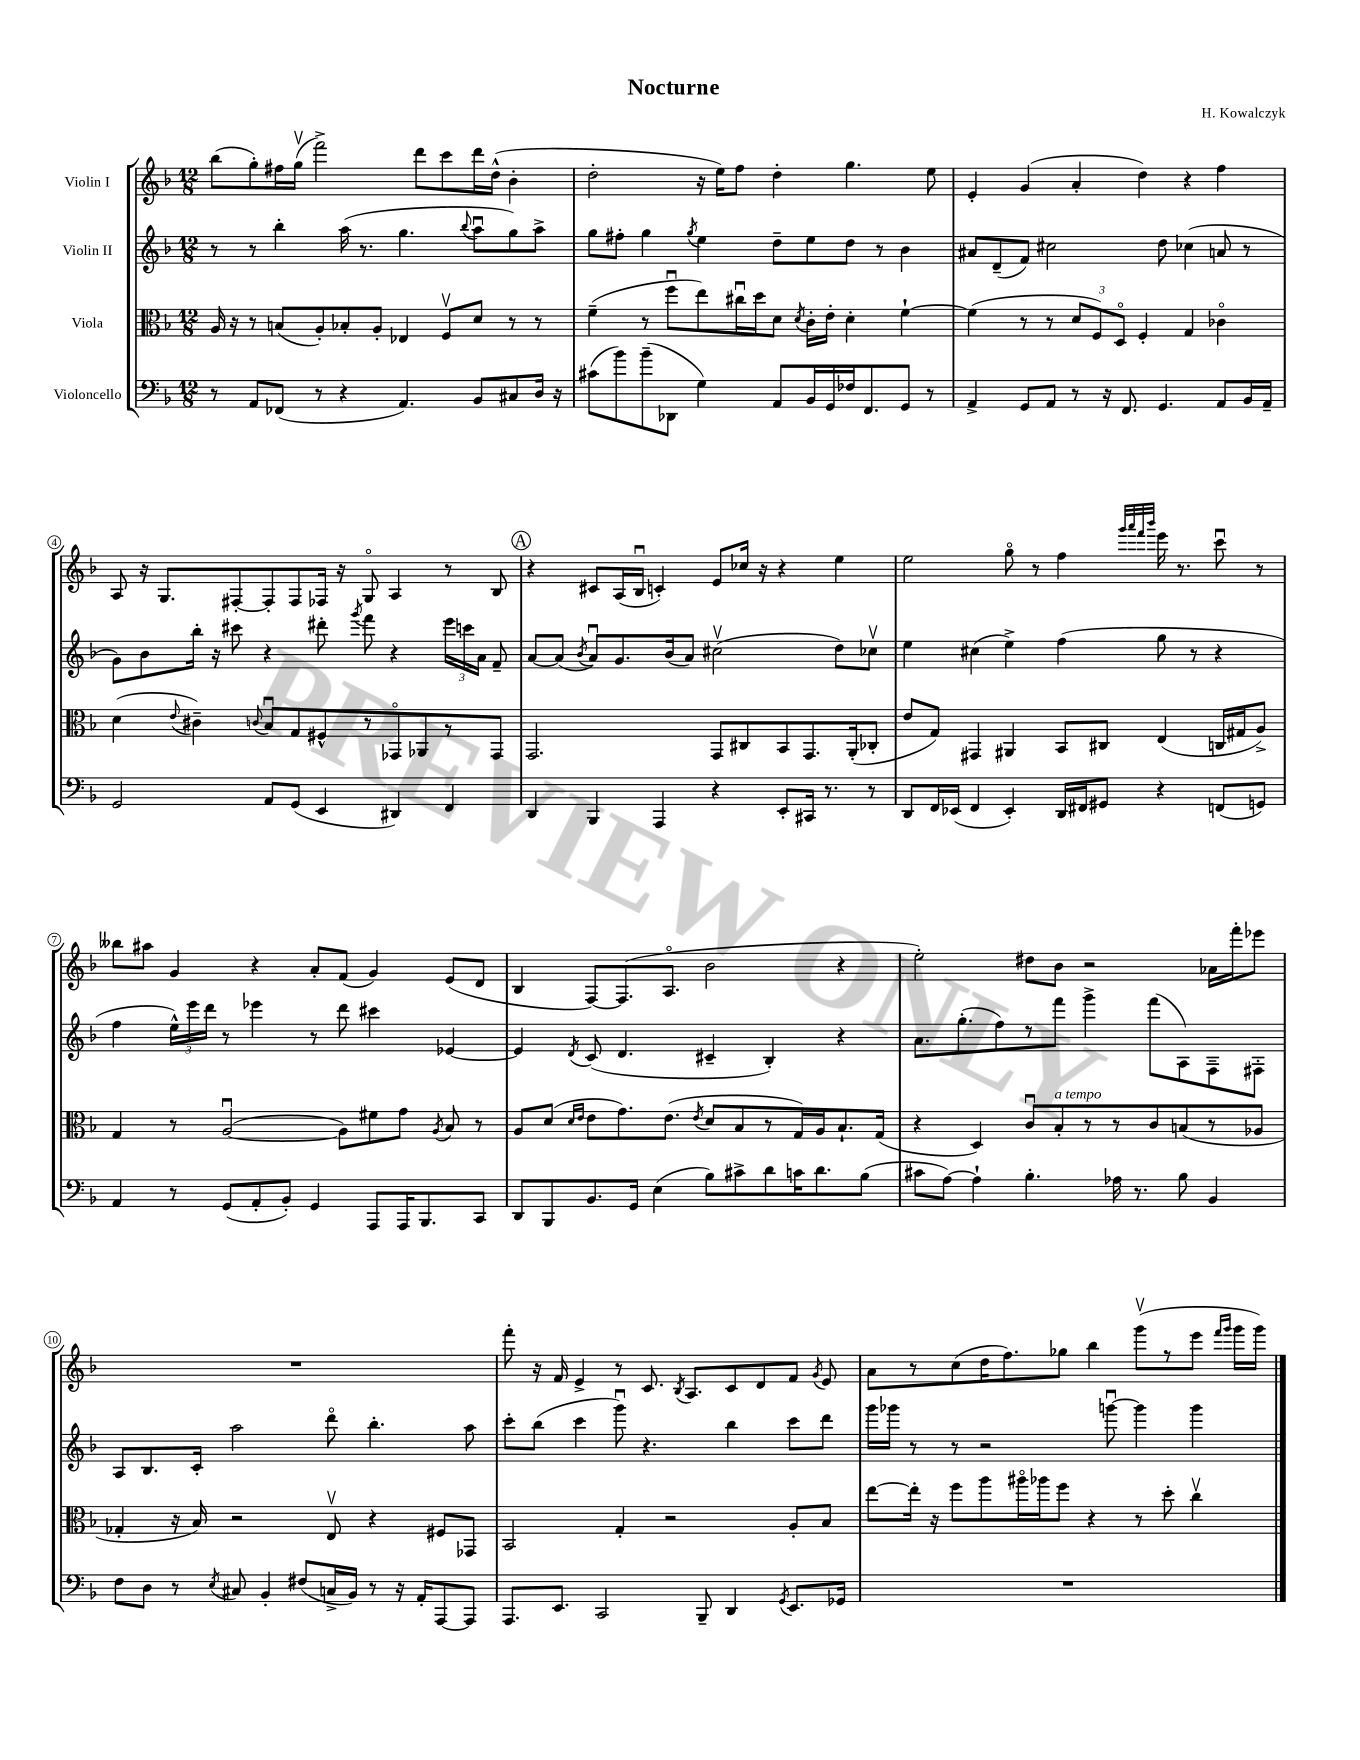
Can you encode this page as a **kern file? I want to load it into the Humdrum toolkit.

**kern	**kern	**kern	**kern
*staff4	*staff3	*staff2	*staff1
*clefF4	*clefC3	*clefG2	*clefG2
*k[b-]	*k[b-]	*k[b-]	*k[b-]
*M12/8	*M12/8	*M12/8	*M12/8
8r	16A/	8r	(8bb-\L
.	16r	.	.
8AA/L	8r	8r	8gg'\)
(8FF-/J	(8B/L	4bb-'\	16ff#\L
.	.	.	(16ggv\JJ
8r	8A'/)	.	2fff^\)
4r	8B-'/	(16aa\	.
.	.	8.r	.
.	8A'/J	.	.
4.AA/)	4E-/	4.gg\	.
.	.	.	8ddd\L
.	8Fv/L	.	8ccc\
.	.	8qqbb-/	.
8BB-/L	8d/J	8aau\L	16ddd\L
.	.	.	(16dd^^\JJ
8C#/	8r	8gg\)	4b-'\
16D/Jk	8r	8aa^\J	.
16r	.	.	.
=	=	=	=
(8c#\L	(4f~\	8gg\L	2dd'\
8b-\)	.	8ff#'\J	.
(8b-~\	8r	4gg\	.
8DD-\J	8ffu\L	.	.
.	.	8qgg/	.
4G\)	8ee\)	4ee\	16r
.	.	.	16ee\LK)
.	16cc#u\L	.	8ff\J
.	16dd\J	.	.
8AA/L	8d\J	8dd~\L	4dd'\
.	8qd/	.	.
16BB-/L	16c'\LL	8ee\	.
16GG/	16e'\JJ	.	.
16F-/J	4d'\	8dd\J	4.gg\
8.FF/	.	.	.
.	.	8r	.
8GG/J	[4f`\	4b-\	.
8r	.	.	8ee\
=	=	=	=
4AA^/	(4f\]	8a#/L	4e'/
.	.	(8d~/	.
8GG/L	8r	8f/J)	(4g/
8AA/J	8r	2cc#\	.
8r	12d/L	.	4a'/
.	12F/)	.	.
16r	.	.	.
.	12Do/J	.	.
8.FF/	.	.	.
.	4F'/	.	4dd\)
4.GG/	.	8dd\	.
.	4G/	(4cc-\	4r
8AA/L	4c-o\	8a/	4ff\
16BB-/L	.	8r	.
16AA~/JJ	.	.	.
=	=	=	=
2GG/	(4d\	8g\L)	8A/
.	.	8b-\	16r
.	.	.	8.G/L
.	8qqe/	.	.
.	4c#~\)	16bb-'\Jk	.
.	.	16r	.
.	.	8ccc#\	[8F#'/
.	8qqc/	.	.
8AA/L	8B-u/L	4r	8F#'/]
(8GG/J	8G/	.	8F#/
4EE/	8F#^^/	8ddd#'\	16F-/Jk
.	.	.	16r
.	.	8qggg/	.
.	8r	8fff\	8Go/
4DD#/)	8GG-o/	4r	4A/
.	8AA-/	.	.
4FF/	8r	24eee\LL	8r
.	.	24ccc\	.
.	.	24a\JJ	.
.	8GG-/J	8f~/	8B-/
=	=	=	=
4DD/	2.GG/	[8a/L	4r
.	.	(8a/]J	.
.	.	8qb-/	.
4BBB-/	.	8au/L)	8c#/L
.	.	8.g/	(16A/L
.	.	.	16B-u/JJ
4AAA/	.	.	4c'/)
.	.	(16b-/k	.
.	.	8a/J)	.
4r	8GG/L	(2cc#v\	8e/L
.	8C#/	.	16cc-/Jk
.	.	.	16r
8EE'/L	8BB-/	.	4r
16CC#/Jk	8.GG/	.	.
8.r	.	.	.
.	.	8dd\L)	4ee\
.	(16AA'/k	.	.
8r	8C-'/J	8cc-v\J	.
=	=	=	=
8DD/L	8e/L	4ee\	2ee\
16FF/L	8G/J)	.	.
(16EE-/JJ	.	.	.
4FF/	4GG#/	(4cc#\	.
4EE-'/)	4AA#/	4ee^\)	8ggo\
.	.	.	8r
16DD/LL	8BB-/L	(4ff\	4ff\
16FF#/J	.	.	.
8GG#/J	8C#/J	.	.
.	.	.	32qqggg/LLL
.	.	.	32qqaaa/
.	.	.	32qqfff/
.	.	.	32qqbbb-/JJJ
4r	(4E/	8gg\	16eee\
.	.	.	8.r
.	.	8r	.
(8FF/L	16C/LL	4r	8cccu\
.	16G#/J	.	.
8GG/J)	8A^/J)	.	8r
=	=	=	=
4AA/	4G/	4ff\	8bb--\L
.	.	.	8aa#\J
8r	8r	24ee^^\LL)	4g/
.	.	24eee\	.
.	.	24ddd\JJ	.
(8GG/L	([2Au/	8r	.
8AA'/	.	4eee-\	4r
8BB-'/J)	.	.	.
4GG/	.	8r	8a'/L
.	8A\]L)	8ddd\	(8f/J
8AAA/L	8f#\	4ccc#\	4g/)
16AAA/K	8g\J	.	.
8.BBB-/	.	.	.
.	8qA/	.	.
.	8B-/	[4e-/	(8e/L
8CC/J	8r	.	8d/J
=	=	=	=
8DD/L	8A/L	4e-/]	4B-/
8BBB-/	(8d/J	.	.
.	16qqd/LL	.	.
.	16qqe/JJ	8qd/	.
8.BB-/	8e\L	(8c/	[8F/L)
.	8.g\)	4.d/	(8.F/]
16GG/Jk	.	.	.
(4E\	.	.	.
.	(8.e\J	.	8.Ao/J
.	8qe/	.	.
8B-\L)	8d/L	4c#~/	2b-\
8c#^\	8B-/	.	.
8d\	8r	4B-'/)	.
16c\K	16G/L)	.	.
8.d\	16A/J	.	.
.	8.B-`/	4r	4r
(8B-\J	.	.	.
.	(16G/Jk	.	.
=	=	=	=
8c#\L	4r	8.a\L	2ee'\)
[8A\J)	.	.	.
.	.	(8.gg'\	.
4A`\]	4D/)	.	.
.	.	8ff\)	.
4.B-'\	8cu/L	8r	8dd#\L
.	8B-'/	8fff\J	8b-\J
.	8r	4ggg^\	2r
16A-\	8r	.	.
8.r	.	.	.
.	8c/	(8fff\L	.
8B-\	(8B/	8A\)	.
4BB-/	8r	8F~\	16a-\LL
.	.	.	16fff'\J
.	8A-/J	8F#'\J	8eee-\J
=	=	=	=
8F\L	4G-'/	8A/L	1.r
8D\J	.	8.B-/	.
8r	16r	.	.
.	16B-/)	16c'/Jk	.
8qE/	.	.	.
8C#/	2r	2aa\	.
4BB-'/	.	.	.
(8F#/L	.	.	.
16C^/L	8Ev/	8dddo\	.
16BB-/JJ)	.	.	.
8r	4r	4.bb-'\	.
16r	.	.	.
16AA'/LK	.	.	.
[8AAA/	8F#/L	.	.
8AAA/]J	8GG-/J	8aa\	.
=	=	=	=
8.AAA/L	2BB-/	8ccc'\L	8fff'\
.	.	(8bb-\J	16r
8.EE/J	.	.	16f/
.	.	4ccc\	4e^/
2CC/	.	.	.
.	4G'/	8gggu\)	8r
.	.	4.r	8.c/
.	2r	.	.
.	.	.	8qB-/
.	.	.	8.A/L
8BBB-~/	.	.	.
4DD/	.	4bb-\	8c/
.	.	.	8d/
8qGG/	.	.	.
8.EE/L	8A'/L	8ccc\L	8f/J
.	.	.	8qg/
.	8B-/J	8ddd\J	8e/
16GG-/Jk	.	.	.
=	=	=	=
1.r	[8ee\L	16ggg\LL	8a\L
.	.	16ggg-\JJ	.
.	16ee'\]Jk	8r	8r
.	16r	.	.
.	8ff\L	8r	(8cc\
.	8aa\	2r	16dd\K
.	.	.	8.ff\)
.	16aa#o\L	.	.
.	16aa-\J	.	.
.	8ff\J	.	8gg-\J
.	4r	.	4bb-\
.	.	[8gggu\	.
.	8r	4ggg\]	(8gggv\L
.	8dd'\	.	8r
.	4ccv\	4ggg\	8eee\J
.	.	.	16qqfff/LL
.	.	.	16qqggg/JJ
.	.	.	16ggg\LL
.	.	.	16ggg\JJ)
==	==	==	==
*-	*-	*-	*-
